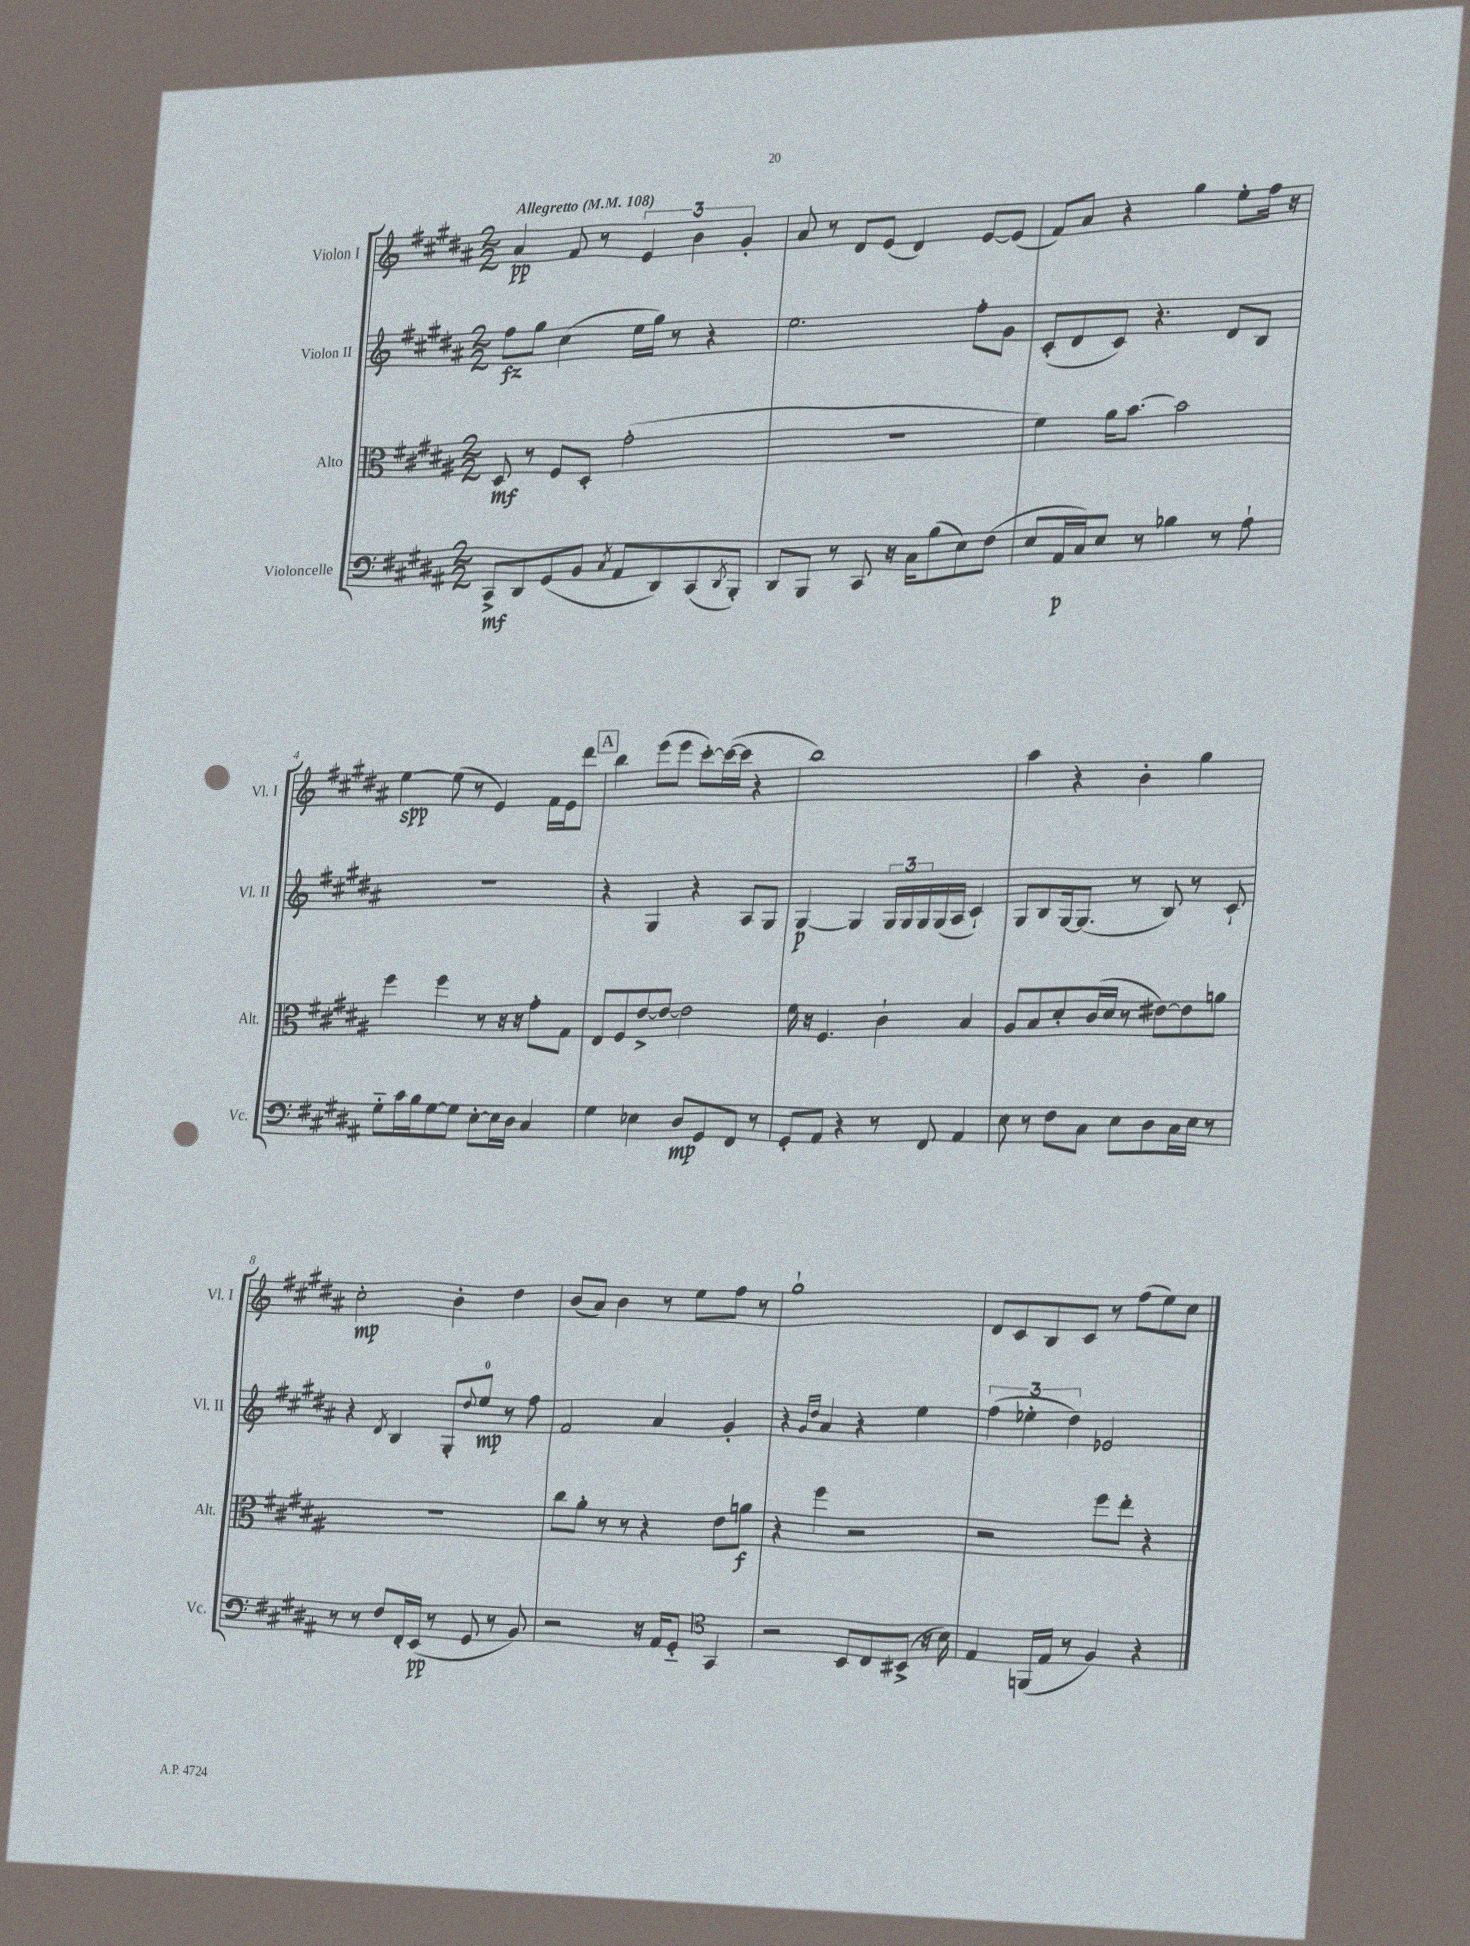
<<
\new StaffGroup <<
\new Staff = "s0" \with { instrumentName = "Violon I" shortInstrumentName = "Vl. I" } {
    \clef treble \key b \major \numericTimeSignature \time 2/2 \tempo "Allegretto" 4 = 108
    ais'4\pp fis'8 r8 \tuplet 3/2 { e'4 b'4 gis'4-. } |
    ais'8 r8 dis'8 e'8( dis'4) e'8~ e'8( |
    fis'8) ais'8 r4 gis''4 e''8-. fis''16 r16 |
    e''4~\spp e''8( r8 e'4) fis'16 e'16 dis'''8 |
    \mark \markup { \box "A" } b''4 e'''8( e'''8 cis'''8~-.) cis'''16~( cis'''16 r4 |
    b''1) |
    ais''4 r4 b'4-. gis''4 |
    cis''2-.\mp b'4-. dis''4 |
    b'8( ais'8) b'4 r8 e''8 fis''8 r8 |
    gis''1-! |
    dis'8 cis'8 b8 cis'8 r8 fis''8( e''8) cis''8 \bar "|." |
}
\new Staff = "s1" \with { instrumentName = "Violon II" shortInstrumentName = "Vl. II" } {
    \clef treble \key b \major \numericTimeSignature \time 2/2
    fis''8\fz gis''8 cis''4( e''16 gis''16) r8 r4 |
    e''2. fis''8-. gis'8 |
    cis'8-.( dis'8 cis'8) r4. dis'8 b8 |
    R1 |
    \mark \markup { \box "A" } r4 gis4 r4 ais8 gis8 |
    gis4~\p gis4 \tuplet 3/2 { gis16 gis16 gis16 } gis16( ais16 cis'4-!) |
    gis8 b8 gis16~ gis8.( r8 b8) r8 cis'8-! |
    r4 \acciaccatura { dis'8 } b4 gis8-. \appoggiatura { dis''8 } e''8-0\mp r8 fis''8 |
    fis'2 ais'4 gis'4-. |
    r4 \grace { gis'16 dis''16 } ais'4 r4 e''4 |
    \tuplet 3/2 { fis''4( ees''4-. dis''4) } ees'2 \bar "|." |
}
\new Staff = "s2" \with { instrumentName = "Alto" shortInstrumentName = "Alt." } {
    \clef alto \key b \major \numericTimeSignature \time 2/2
    dis8\mf r8 fis8 dis8-. gis'2-.( |
    R1 |
    fis'4) ais'16 b'8.~ b'2 |
    fis''4 fis''4 r8 r16 r16 gis'8-. gis8 |
    \mark \markup { \box "A" } e8 fis8 e'8~-> e'8~ e'2 |
    fis'16 r16 fis4. cis'4-! b4 |
    ais8 b8 dis'8-. cis'16( dis'16 r8 eis'8~) eis'8 a'8 |
    R1 |
    cis''8 ais'8-. r8 r8 r4 e'8 a'8\f |
    r4 fis''4 r2 |
    r2 fis''8 e''8-. r4 \bar "|." |
}
\new Staff = "s3" \with { instrumentName = "Violoncelle" shortInstrumentName = "Vc." } {
    \clef bass \key b \major \numericTimeSignature \time 2/2
    cis,8->\mf dis,8 gis,8( b,8 \acciaccatura { cis8 } ais,8 dis,8) cis,8( \acciaccatura { dis,8 } b,,8-.) |
    dis,8 b,,8 r8 cis,8 r16 cis16 b8( e8) fis8( |
    e8 ais,16\p cis16) e8 r8 bes4 r8 ais8-! |
    gis8-_ cis'16 b16 gis8~ gis8 e8~-. e16 dis16 cis4 |
    \mark \markup { \box "A" } gis4 ees4 dis8\mp gis,8 fis,8 r8 |
    gis,8-. ais,8 r4 r8 fis,8 ais,4 |
    e8 r8 fis8 cis8 e8 dis8 cis16 e16 r8 |
    r8 r8 fis8 fis,16-. e,16\pp( r8 gis,8 r8 b,8) |
    r2 r16 ais,16 gis,8-_ \clef tenor gis,4 |
    r2 b,8 cis8 bis,8->( r16 b16) |
    e4 f,16( e16 r8 fis4) r4 \bar "|." |
}
>>
>>
